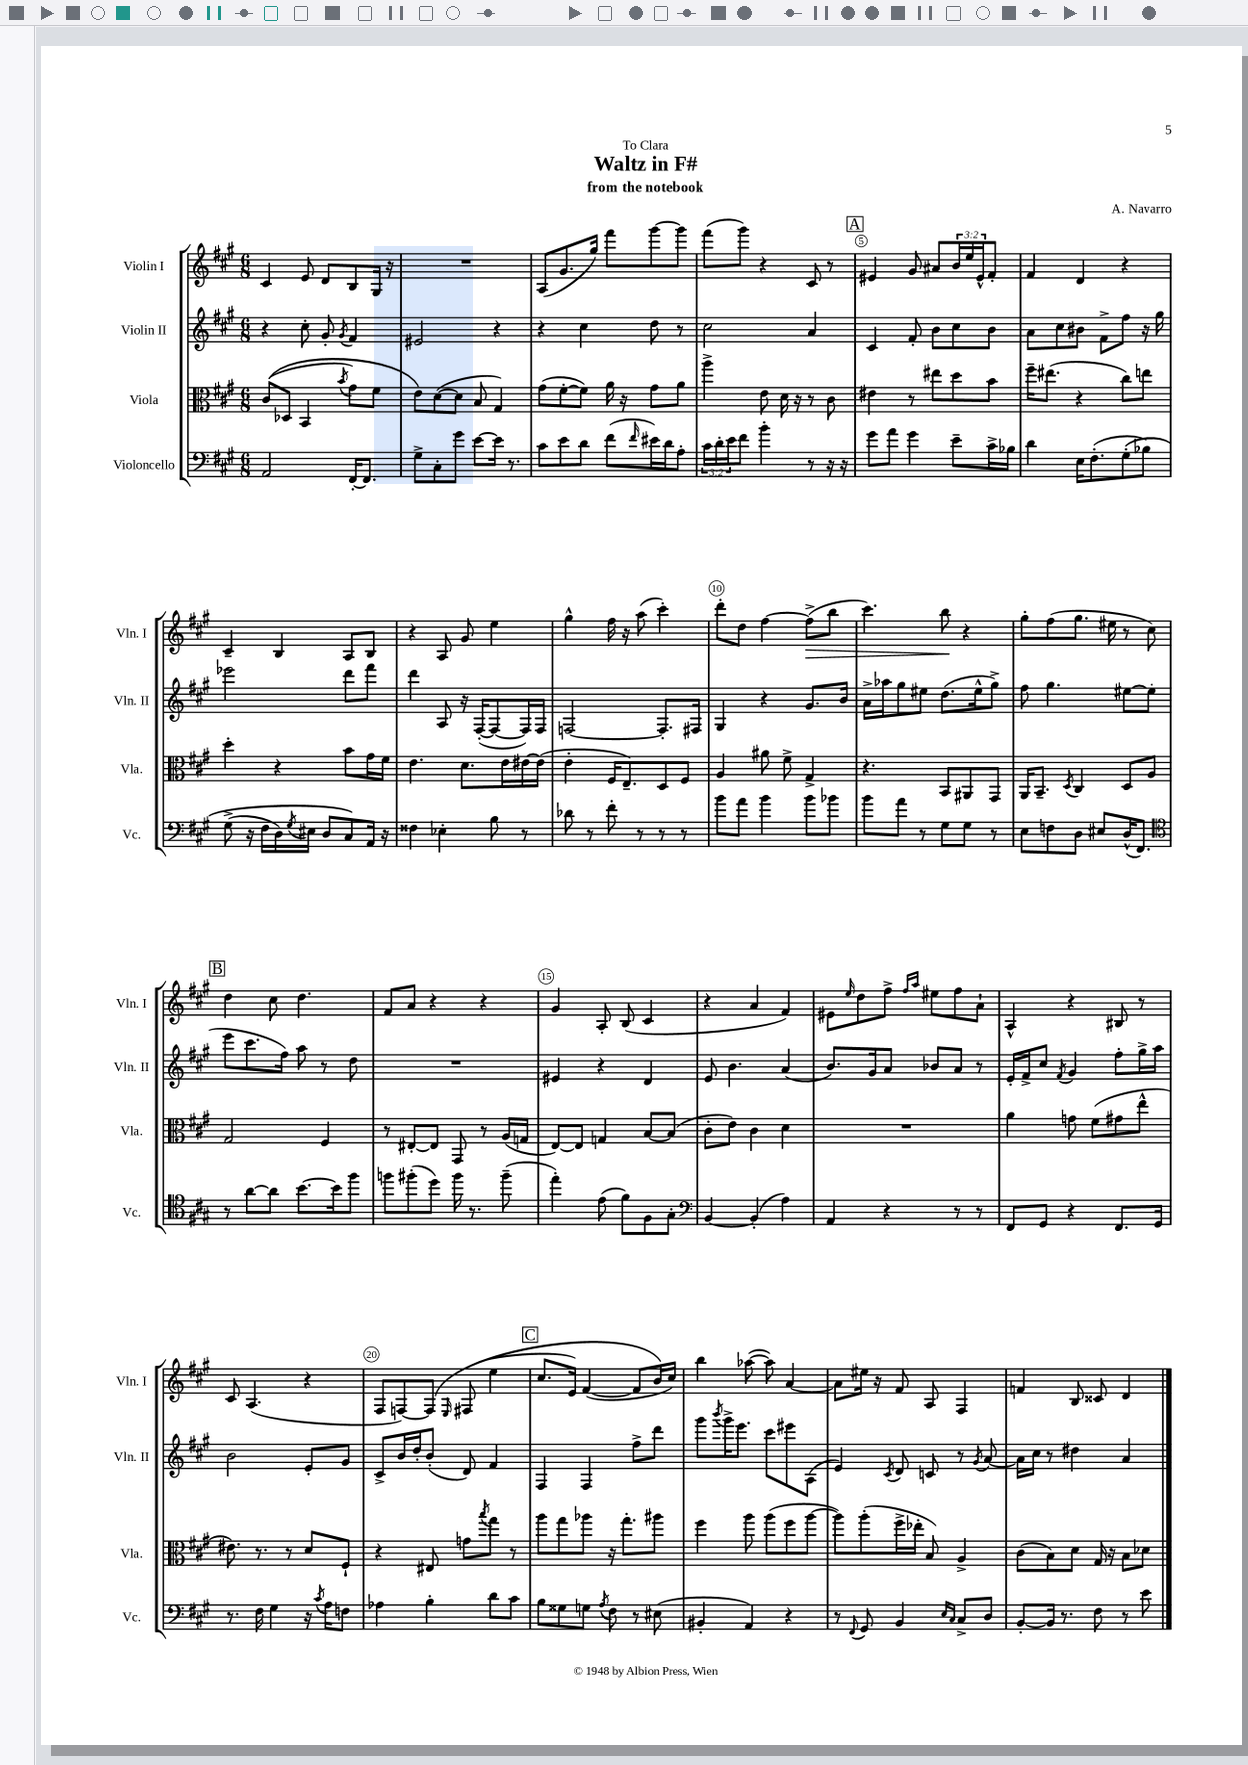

**kern	**kern	**kern	**kern	**dynam
*part4	*part3	*part2	*part1	*part1
*staff4	*staff3	*staff2	*staff1	*staff1
*I"Violoncello	*I"Viola	*I"Violin II	*I"Violin I	*
*I'Vc.	*I'Vla.	*I'Vln. II	*I'Vln. I	*
*clefF4	*clefC3	*clefG2	*clefG2	*
*k[f#c#g#]	*k[f#c#g#]	*k[f#c#g#]	*k[f#c#g#]	*
*M6/8	*M6/8	*M6/8	*M6/8	*
=1	=1	=1	=1	=1
2AA/	((8c#/L	4r	4c#/	.
.	8D-X/J	.	.	.
.	4BB/	8cc#'\	8e/	.
.	.	8g#'/	8d/L	.
.	8qb/	8qg#/	.	.
[16FF#'/KL	8g#\L)	4f#/	8B/	.
8.FF#/J]	.	.	.	.
.	8f#\J	.	16G#/Jk	.
.	.	.	16r	.
=2	=2	=2	=2	=2
8G#^\L	8e\L)	2e#X/	2.r	.
8C#'\	([8d\	.	.	.
8g#\J	8d\J]	.	.	.
[8e\L	8B/	.	.	.
16e\Jk]	4G#/)	4r	.	.
8.r	.	.	.	.
=3	=3	=3	=3	=3
8c#\L	(8g#\L	4r	(8A/L	.
8e\	[8f#'\	.	8.g#/	.
8d\J	8f#\J])	4cc#\	.	.
.	.	.	16gg#/Jk)	.
(8f#\L	16a\	.	8fff#\L	.
.	16r	.	.	.
16qqf#/	.	.	.	.
16e#X\L)	8g#\L	8dd\	[8ggg#\	.
16d\J	.	.	.	.
8A'\J	8a\J	8r	8ggg#\J]	.
=4	=4	=4	=4	=4
24c#\LL	4aa^\	2cc#\	(8fff#\L	.
24d'\	.	.	.	.
24e\J	.	.	.	.
8f#\J	.	.	8ggg#\J)	.
4b'\	8e\	.	4r	.
.	16d\	.	.	.
.	16r	.	.	.
8r	8r	4a/	8c#/	.
16r	8c#\	.	8r	.
16r	.	.	.	.
!!LO:REH:place=s1:t=A
=5	=5	=5	=5	=5
8g#\L	4e#X\	4c#/	4e#X/	.
8a\J	.	.	.	.
4g#\	8r	8f#'/	8g#/	.
.	8ee#X\L	8b\L	8a#X/L	.
8e~\L	8dd\	8cc#\	24b/L	.
.	.	.	24ee/	.
.	.	.	24e#^^/J	.
16c#^\L	8b\J	8b\J	8f#'/J	.
16B-X\JJ	.	.	.	.
=6	=6	=6	=6	=6
4d\	16ff#~\KL	8a\L	4f#/	.
.	(8.ee#X\J	.	.	.
.	.	8cc#\	.	.
16E\KL	4r	8b#X\J	4d/	.
(8.F#'\	.	.	.	.
.	.	8f#^\L	.	.
(8G#'\	8cc#\L)	8ff#\J	4r	.
8B-X\J)	8een\J	16r	.	.
.	.	16gg#\	.	.
!!LO:LB:g=z
=7	=7	=7	=7	=7
(8G#^\	4dd'\	2eee-X\	4c#~/	.
16r	.	.	.	.
16F#\LL	.	.	.	.
16D\)	4r	.	4B/	.
8qG#/	.	.	.	.
16E#X\JJ	.	.	.	.
8D/L	.	.	.	.
8C#/)	8b\L	8ddd\L	8A/L	.
16AA/Jk	16g#\L	8fff#\J	8B/J	.
16r	16f#\JJ	.	.	.
=8	=8	=8	=8	=8
4F##X\	4.e\	4ddd\	4r	.
4E-X'\	.	8A/	8A/	.
.	8.d\L	16r	8g#/	.
.	.	([16F#'/KL	.	.
8B\	.	8F#/_	4ee\	.
.	16e\L	.	.	.
8r	[16e#X\	16F#/L])	.	.
.	(16e#\JJ]	16F#/JJ	.	.
=9	=9	=9	=9	=9
8d-X\	4e'\	[2Fn/	4gg#^^\	.
8r	.	.	.	.
8f#'\	16F#/KL	.	16ff#\	.
.	8.E~/)	.	16r	.
8r	.	.	(8aa\	.
8r	8D/	8.F'/L]	4ccc#'\)	.
8r	8F#/J	.	.	.
.	.	16F#X/Jk	.	.
=10	=10	=10	=10	=10
8b\L	4A/	4G#/	8ddd'\L	.
8a\J	.	.	8dd\J	.
4b\	8a#X\	4r	[4ff#\	.
.	8f#^\	.	.	.
!	!	!	!	!LO:HP:b
8b\L	4G#^/	8.g#/L	(8ff#^\L]	>
8b-X\J	.	.	8bb\J	.
.	.	16b/Jk	.	.
=11	=11	=11	=11	=11
8b\L	4.r	16a^\LL	4.ccc#\)	.
.	.	16aa-X\J	.	.
8a\J	.	8gg#\	.	.
8r	.	8ee#X\J	.	.
8G#\L	8BB/L	(8.dd\L	8bb\	.
8G#\J	8AA#X/	.	4r	]
.	.	16ee#^^\k	.	.
8r	8GG#/J	8gg#^\J)	.	.
=12	=12	=12	=12	=12
8E\L	16AA/KL	8ff#\	8gg#'\L	.
.	8.BB~/J	.	.	.
8Fn\	.	4.gg#\	(8ff#\	.
.	8qD/	.	.	.
8D\J	4C#/	.	8.gg#\J	.
8E#X/L	.	.	.	.
.	.	.	16ee#X\	.
(16D^^/K	8D/L	[8ee#X\L	8r	.
8.FF#/J)	.	.	.	.
.	8A/J	(8ee#\J]	8cc#\)	.
!!LO:LB:g=z
!!LO:REH:place=s1:t=B
=13	=13	=13	=13	=13
*clefC4	*	*	*	*
8r	2G#/	8eee\L	4dd\	.
[8a\L	.	8.ccc#\	.	.
8a\J]	.	.	8cc#\	.
.	.	16ff#\Jk)	.	.
[8.b\L	.	8aa\	4.dd\	.
.	4F#/	8r	.	.
16b\k]	.	.	.	.
8ff#\J	.	8dd\	.	.
=14	=14	=14	=14	=14
8ffn\L	8r	2.r	8f#/L	.
(8ff#X'\	[8E#X'/L	.	8a/J	.
8dd\J)	8E#/J]	.	4r	.
16ff#\	8GG#/	.	.	.
8.r	.	.	.	.
.	8r	.	4r	.
(8ff#~\	(16A/LL	.	.	.
.	16Gn/JJ	.	.	.
=15	=15	=15	=15	=15
4ee'\)	[8E/L)	4e#X/	4g#/	.
.	8E/J]	.	.	.
(8e\	4Gn/	4r	8A'/	.
8f#\L)	.	.	(8B/	.
8F#\	[8B/L	4d/	4c#/	.
8G#'\J	(8B/J]	.	.	.
=16	=16	=16	=16	=16
*clefF4	*	*	*	*
[4BB/	8c#'\L	8e/	4r	.
.	8e\J)	4.b\	.	.
(4BB'/]	4c#\	.	4a/	.
4A\)	4d\	(4a/	4f#/)	.
=17	=17	=17	=17	=17
4AA/	2.r	8.b/L)	8e#X\L	.
.	.	.	16qqee/	.
.	.	.	8dd\	.
.	.	16g#/k	.	.
4r	.	8a/J	8ff#^\J	.
.	.	.	16qqff#/LL	.
.	.	.	16qqaa/JJ	.
.	.	8b-X/L	8ee#X\L	.
8r	.	8a/J	8ff#\	.
8r	.	8r	8a`\J	.
=18	=18	=18	=18	=18
8FF#/L	4a\	16e'/LL	4A^^/	.
.	.	16f#^/J	.	.
8GG#/J	.	8cc#/J	.	.
.	.	8qf#/	.	.
4r	8gn\	4g#/	4r	.
.	(8f#\L	.	.	.
8.FF#/L	8g#X\	8ff#'\L	8B#X/	.
.	8ee^^\J	16gg#^\L	8r	.
16GG#/Jk	.	16aa\JJ	.	.
!!LO:LB:g=z
=19	=19	=19	=19	=19
8.r	8.e#X\)	2b\	8c#/	.
.	.	.	(4.A/	.
16F#\	8.r	.	.	.
4G#\	.	.	.	.
.	8r	.	.	.
16r	8d/L	8e'/L	4r	.
8qc#/	.	.	.	.
16A\KL	.	.	.	.
8Fn\J	8F#`/J	8g#/J	.	.
=20	=20	=20	=20	=20
4A-X\	4r	8c#^/L	8F#/L	.
.	.	16b/L	[8Fn/)	.
.	.	16dd'/J	.	.
4B'\	8E#X/	(8b'/J	(8F/J]	.
.	.	.	16qqE/	.
.	8gn\L	8d/)	(8F#X/	.
.	8qbb/	.	.	.
8d\L	8gg#\J	4f#/	4ee\	.
8c#\J	8r	.	.	.
!!LO:REH:place=s1:t=C
=21	=21	=21	=21	=21
8B\L	8aa\L	4F#/	8.cc#/L	.
8G##X\	8gg#\	.	.	.
.	.	.	16e/Jk)	.
8Gn\J	8aa-X\J	4F#/	([4f#/	.
8qA/	.	.	.	.
8F#\	16r	.	.	.
.	8.gg#'\L	.	.	.
8r	.	8ff#^\L	8f#/L]	.
(8E#X\	8aa#X\J	8ddd\J	16b/L)	.
.	.	.	16cc#/JJ)	.
=22	=22	=22	=22	=22
4BB#X'/	4ff#\	8ggg#\L	4bb\	.
.	.	8qbbb/	.	.
.	.	16ggg#^\K	.	.
.	.	8.eee\J	.	.
4AA/)	8aa\	.	([8aa-X\	.
.	(8aa\L	8ccc#\L	8aa-\])	.
4r	8ff#\	8eee#X\	[4a/	.
.	[8aa\J	(8A\J	.	.
=23	=23	=23	=23	=23
8r	8aa\L])	4e/)	8a\L]	.
8qqFF#/	.	.	.	.
8GG#/	(8aa'\	.	16ee#X\Jk	.
.	.	.	16r	.
.	.	8qc#/	.	.
4BB/	16ff#^\L	8d/	8f#/	.
.	16ee-X'\JJ	.	.	.
.	8B/)	8cn/	8A/	.
16qqE/LL	.	.	.	.
16qqC#/JJ	.	.	.	.
8C#^/L	4A^/	8r	4F#/	.
.	.	8qg#/	.	.
8D/J	.	[8a/	.	.
=24	=24	=24	=24	=24
[8BB'/L	(8c#\L	16a\LL]	4fn/	.
.	.	16cc#\JJ	.	.
16BB/Jk]	8B\)	8r	.	.
8.r	.	.	.	.
.	8d\J	4dd#X\	8B/	.
8F#\	16G#/	.	8c##X/	.
.	16r	.	.	.
8r	8B\L	4a/	4d/	.
8e\	8d-X\J	.	.	.
==	==	==	==	==
*-	*-	*-	*-	*-
